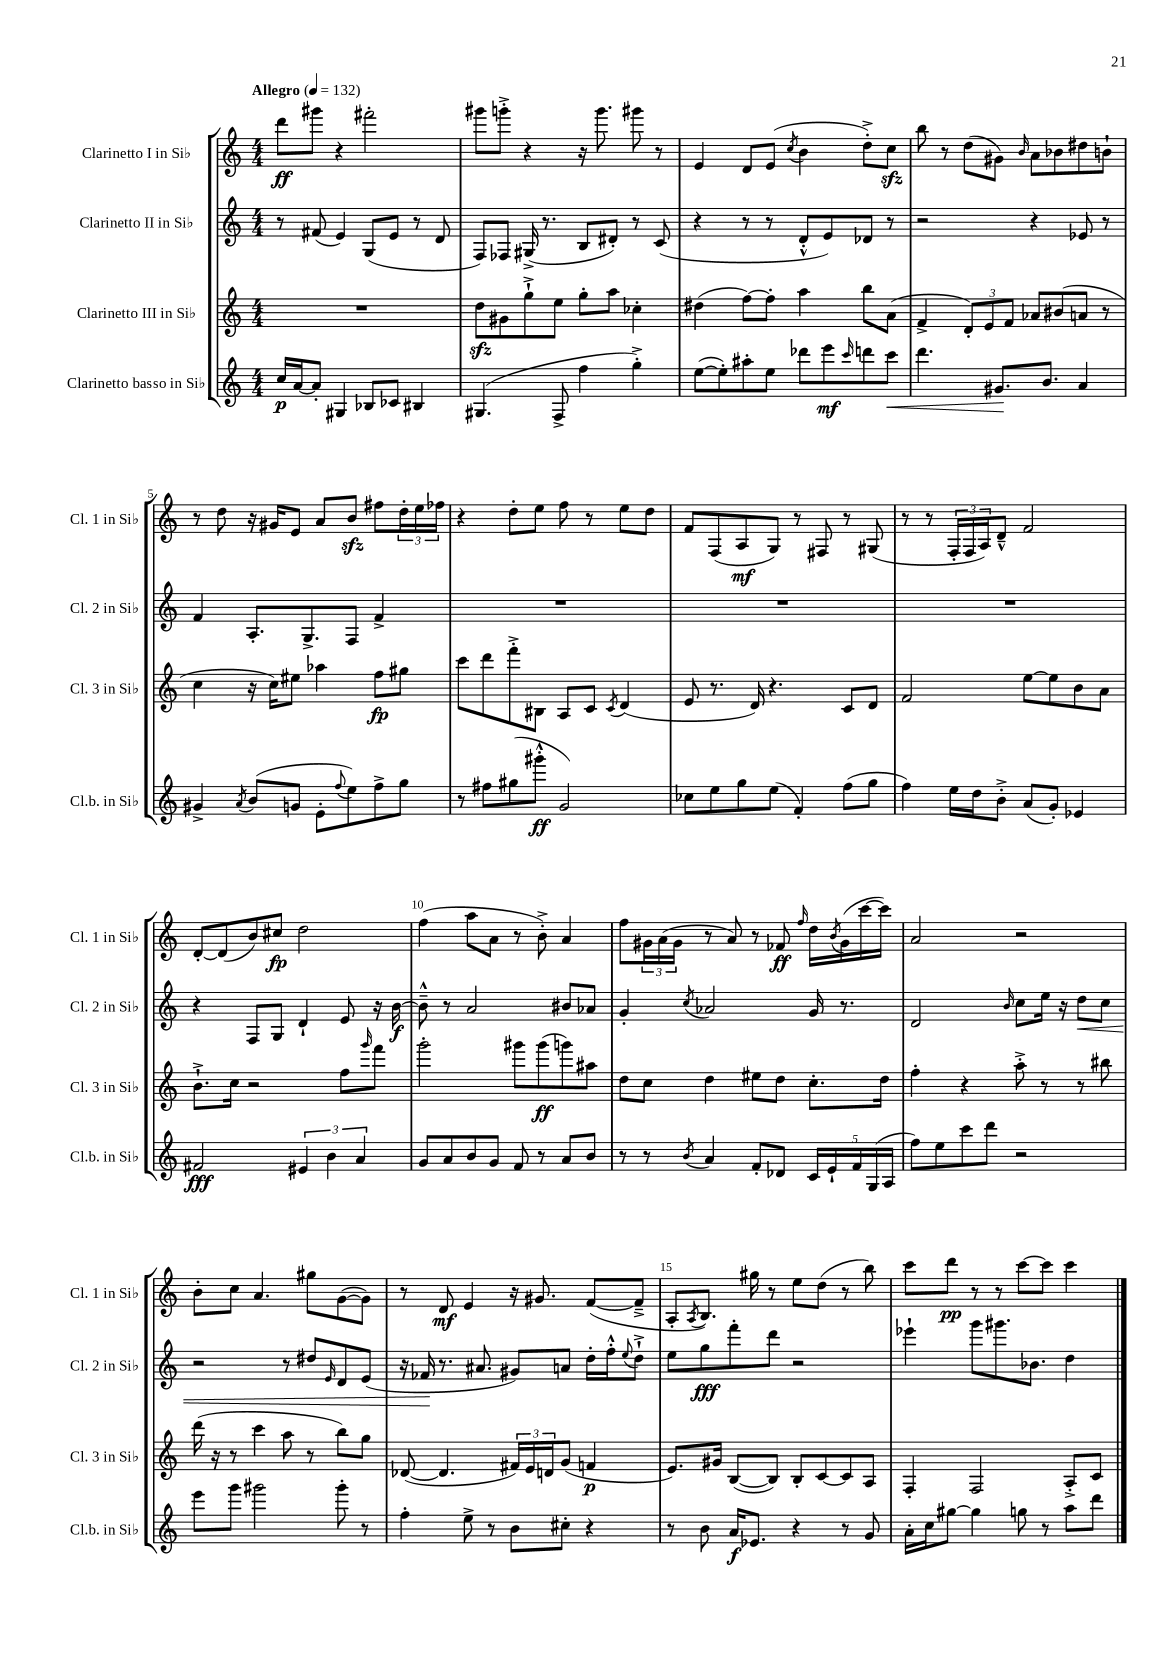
<<
\new StaffGroup <<
\new Staff = "s0" \with { instrumentName = "Clarinetto I in Sib" shortInstrumentName = "Cl. 1 in Sib" } {
    \clef treble \key c \major \numericTimeSignature \time 4/4 \tempo "Allegro" 4 = 132
    d'''8\ff gis'''8 r4 fis'''2-. |
    gis'''8 g'''8-.-> r4 r16 g'''8. gis'''8 r8 |
    e'4 d'8 e'8( \acciaccatura { c''8 } b'4 d''8-.->) c''8\sfz |
    b''8 r8 d''8( gis'8) \grace { b'16 } a'8 bes'8 dis''8 b'8-! |
    r8 d''8 r16 gis'16 e'8 a'8 b'8\sfz fis''8 \tuplet 3/2 { d''16-. e''16 fes''16 } |
    r4 d''8-. e''8 f''8 r8 e''8 d''8 |
    f'8 f8( a8\mf g8) r8 fis8 r8 gis8( |
    r8 r8 \tuplet 3/2 { f16-. f16 a16) } d'8---^ f'2 |
    d'8~-. d'8( b'8) cis''8\fp d''2 |
    f''4( a''8 a'8 r8 b'8-.->) a'4 |
    f''8 \tuplet 3/2 { gis'16 a'16( gis'16 } r8 a'8) r8 fes'8\ff \grace { f''16 } d''16 \acciaccatura { b'8 } gis'16( c'''16~ c'''16) |
    a'2 r2 |
    b'8-. c''8 a'4. gis''8 g'8~( g'8) |
    r8 d'8\mf e'4 r16 gis'8. f'8~( f'8---> |
    a8-. \acciaccatura { a8 } b8.) gis''16 r8 e''8 d''8( r8 b''8) |
    c'''8 d'''8\pp r8 r8 c'''8~ c'''8 c'''4 \bar "|." |
}
\new Staff = "s1" \with { instrumentName = "Clarinetto II in Sib" shortInstrumentName = "Cl. 2 in Sib" } {
    \clef treble \key c \major \numericTimeSignature \time 4/4
    r8 fis'8( e'4) g8( e'8 r8 d'8 |
    f8) fes8 gis16->( r8. b8 dis'8-.) r8 c'8( |
    r4 r8 r8 d'8-.-^ e'8) des'8 r8 |
    r2 r4 ees'8 r8 |
    f'4 a8.-. g8.-> f8 f'4-> |
    R1 |
    R1 |
    R1 |
    r4 f8 g8 d'4-! e'8 r16 b'16~\f |
    b'8---^ r8 a'2 bis'8 aes'8 |
    g'4-. \acciaccatura { c''8 } aes'2 g'16 r8. |
    d'2 \grace { b'16 } c''8 e''16 r16 d''8\< c''8 |
    r2 r8 dis''8 \grace { e'16 } d'8 e'8( |
    r16 fes'16\! r8. ais'8. gis'8) a'8 d''16-. f''16-.-^ \appoggiatura { e''8 } d''8-!-> |
    e''8 g''8\fff f'''8-. d'''8 r2 |
    ees'''4-! g'''8 gis'''8. bes'8. d''4 \bar "|." |
}
\new Staff = "s2" \with { instrumentName = "Clarinetto III in Sib" shortInstrumentName = "Cl. 3 in Sib" } {
    \clef treble \key c \major \numericTimeSignature \time 4/4
    R1 |
    d''8\sfz gis'8 g''8-!-> e''8 g''8-. a''8 ces''4-. |
    dis''4( f''8~) f''8-. a''4 b''8 a'8( |
    f'4-> \tuplet 3/2 { d'8-.) e'8 f'8 } aes'8 bis'8( a'8 r8 |
    c''4 r16 c''16) eis''8 aes''4 f''8\fp gis''8 |
    c'''8 d'''8 f'''8-.-> bis8 a8 c'8 \acciaccatura { c'8 } d'4( |
    e'8 r8. d'16) r4. c'8 d'8 |
    f'2 e''8~ e''8 b'8 a'8 |
    b'8.-!-> c''16 r2 f''8 \grace { g'''16 } f'''8 |
    g'''2-. gis'''8 gis'''8\ff( g'''8) ais''8 |
    d''8 c''8 d''4 eis''8 d''8 c''8.-. d''16 |
    f''4-. r4 a''8-.-> r8 r8 bis''8 |
    d'''16( r16 r8 c'''4 a''8 r8 b''8) g''8 |
    des'8~( des'4. \tuplet 3/2 { fis'16) e'16 d'16 } g'8( f'4\p |
    e'8.) gis'16 b8~( b8) b8-. c'8~ c'8 a8 |
    f4-. f2 a8-.-> c'8 \bar "|." |
}
\new Staff = "s3" \with { instrumentName = "Clarinetto basso in Sib" shortInstrumentName = "Cl.b. in Sib" } {
    \clef treble \key c \major \numericTimeSignature \time 4/4
    c''16\p a'16~ a'8-. gis4 bes8 ces'8 bis4 |
    gis4.( f8-> f''4 g''4-.->) |
    e''8~( e''8-.) ais''8-. e''8 des'''8 e'''8\mf \grace { c'''16 } d'''8 c'''8\< |
    d'''4. gis'8.\! b'8. a'4 |
    gis'4-> \acciaccatura { a'8 } b'8( g'8 e'8-. \appoggiatura { f''8 } e''8) f''8-> g''8 |
    r8 fis''8 gis''8( gis'''8-.-^\ff g'2) |
    ces''8 e''8 g''8 e''8( f'4-.) f''8( g''8 |
    f''4) e''16 d''16 b'8-.-> a'8( g'8-.) ees'4 |
    fis'2\fff \tuplet 3/2 { eis'4 b'4 a'4 } |
    g'8 a'8 b'8 g'8 f'8 r8 a'8 b'8 |
    r8 r8 \acciaccatura { b'8 } a'4 f'8-. des'8 \tuplet 5/4 { c'16 e'16-! f'16 g16( a16 } |
    f''8) e''8 c'''8 d'''8 r2 |
    e'''8 g'''8 gis'''2 gis'''8-. r8 |
    f''4-. e''8-> r8 b'8 cis''8-. r4 |
    r8 b'8 a'16\f ees'8. r4 r8 g'8 |
    a'16-. c''16 gis''8~ gis''4 g''8 r8 a''8 d'''8 \bar "|." |
}
>>
>>
\layout { \context { \Score \override BarNumber.break-visibility = ##(#f #t #t) barNumberVisibility = #(every-nth-bar-number-visible 5) } }
